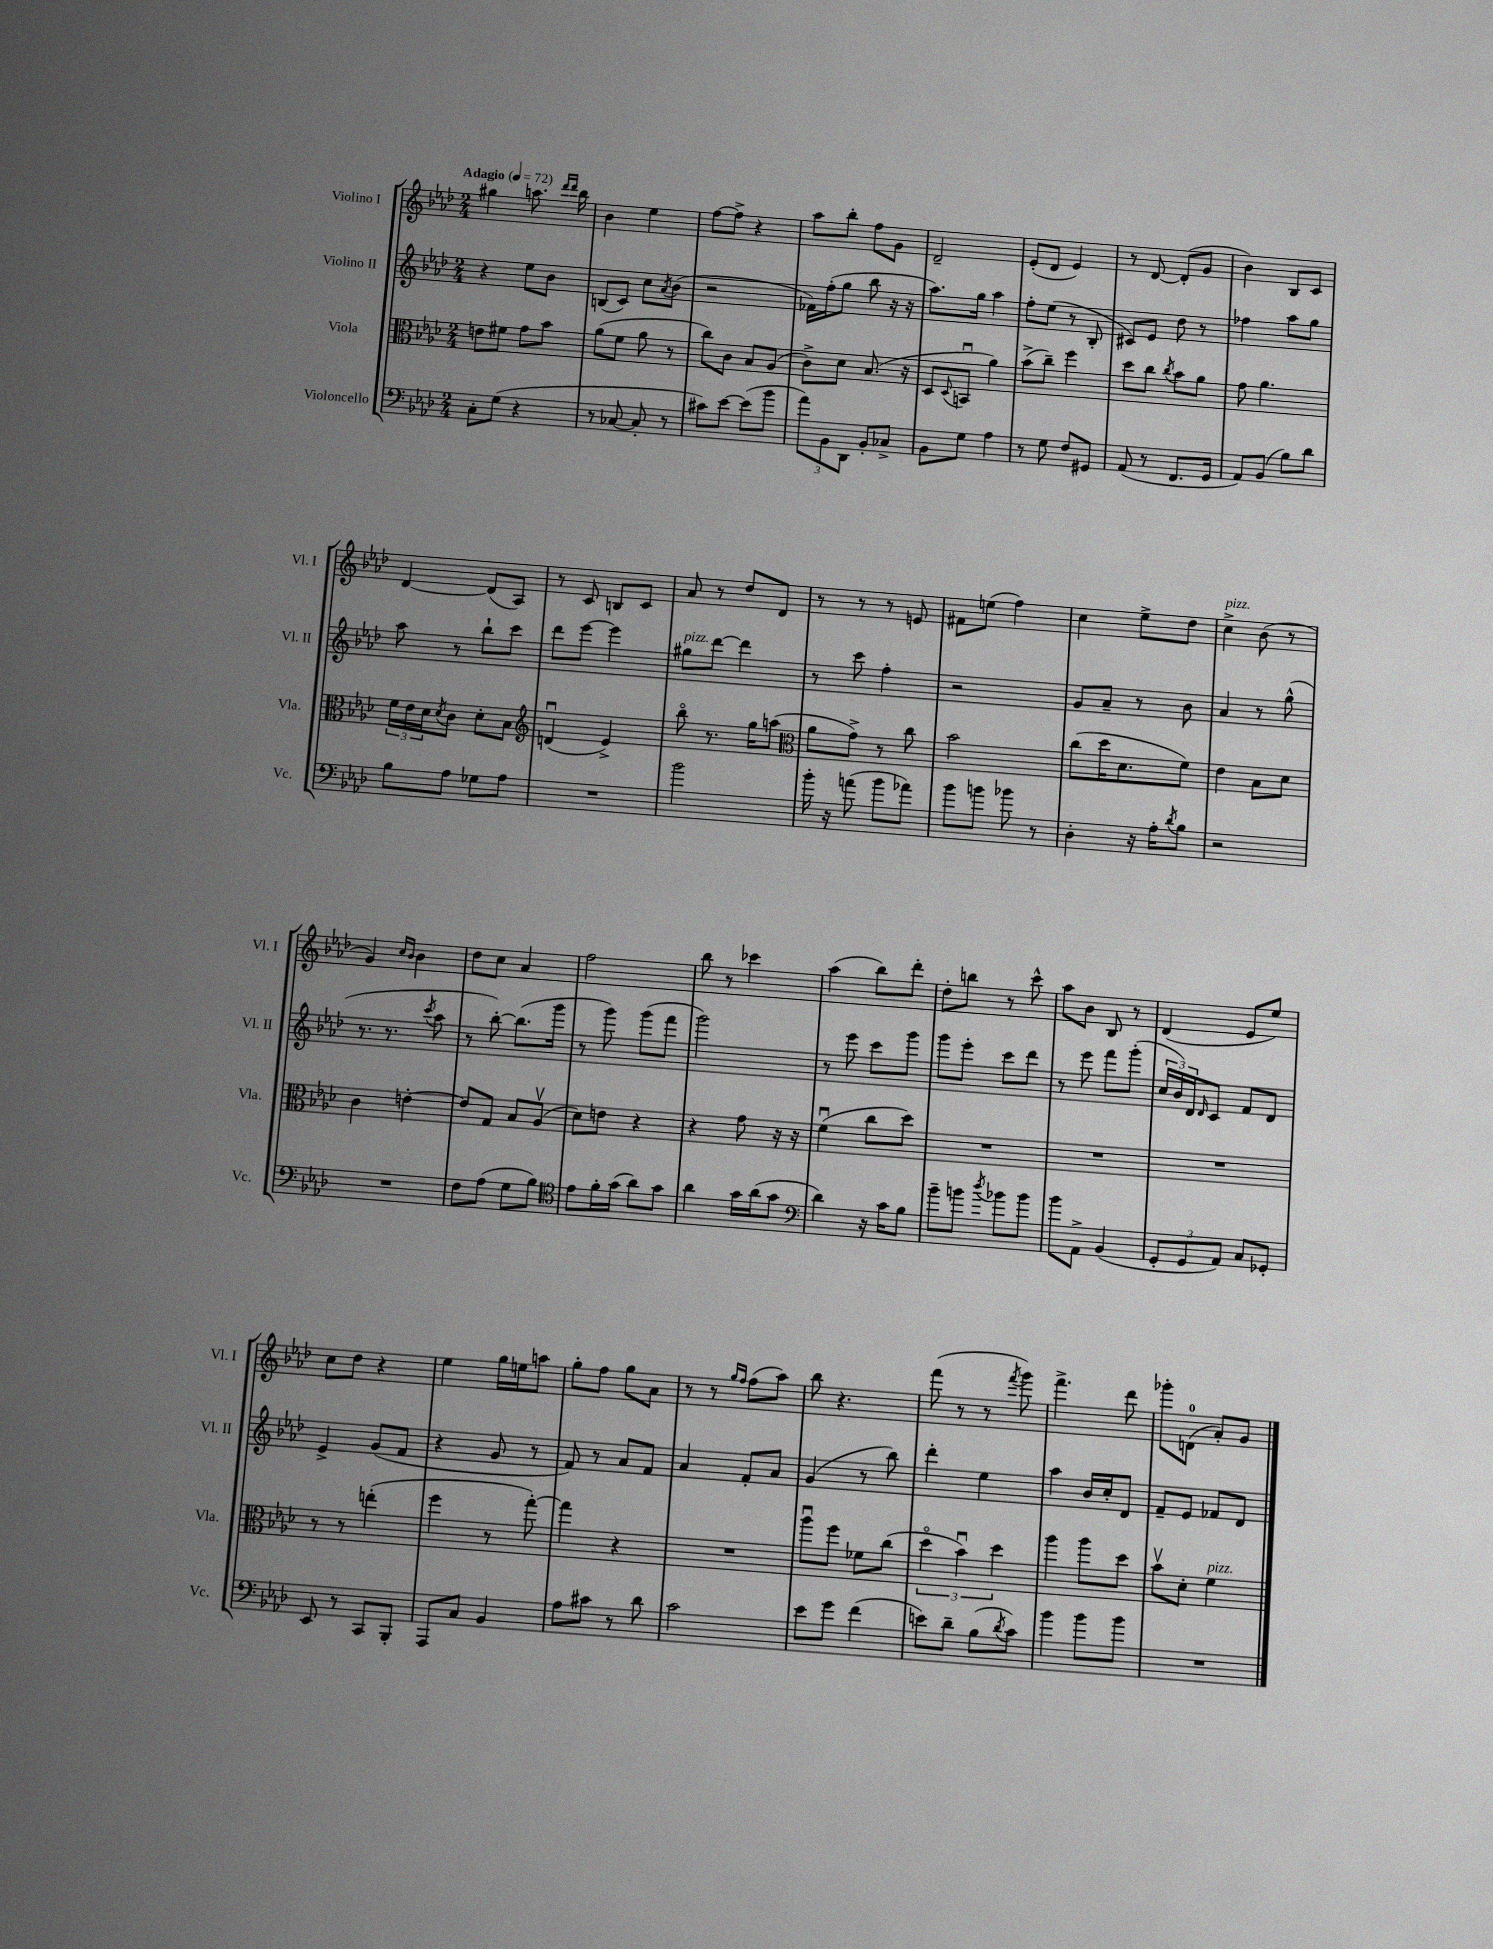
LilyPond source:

<<
\new StaffGroup <<
\new Staff = "s0" \with { instrumentName = "Violino I" shortInstrumentName = "Vl. I" } {
    \clef treble \key aes \major \numericTimeSignature \time 2/4 \tempo "Adagio" 4 = 72
    gis''4 a''8. \grace { des'''16 des'''16 } bes''16 |
    bes'4 ees''4 |
    f''8~ f''8-> r4 |
    aes''8 bes''8-. f''8 g'8 |
    des'2-- |
    ees'8-.( des'8 ees'4) |
    r8 des'8~ des'8-.( g'8 |
    bes'4) bes8 c'8 |
    des'4~ des'8( aes8) |
    r8 c'8 b8 c'8 |
    aes'8 r8 des''8 des'8 |
    r8 r8 r8 e'8 |
    fis'8 e''8( f''4) |
    c''4 ees''8-> des''8 |
    c''4->^\markup { \italic "pizz." } bes'8( r8 |
    g'4) \grace { c''16 bes'16 } bes'4 |
    des''8 c''8 aes'4 |
    f''2 |
    bes''8 r8 ces'''4 |
    aes''4( bes''8) des'''8-. |
    des''8-. b''8 r8 c'''8-^ |
    aes''8 bes'8 bes8 r8 |
    des'4( ees'8 ees''8) |
    c''8 des''8 r4 |
    ees''4 g''16 e''16 a''8 |
    g''8-. f''8 g''8 aes'8 |
    r8 r8 \grace { g''16 f''16 } f''8( aes''8) |
    bes''8 r4. |
    f'''8( r8 r8 \acciaccatura { f'''8 } g'''8) |
    f'''4.-> des'''8 |
    ges'''8-. d'8-0( aes'8-.) g'8 \bar "|." |
}
\new Staff = "s1" \with { instrumentName = "Violino II" shortInstrumentName = "Vl. II" } {
    \clef treble \key aes \major \numericTimeSignature \time 2/4
    r4 ees''8 bes'8 |
    b8( c'8) c''8 \acciaccatura { aes'8 } bes'8( |
    r2 |
    fes'16) f''16-.( g''8 bes''8 r16 r16 |
    aes''8.) g''16 aes''4 |
    f''8-. ees''8( r8 bes8-. |
    cis'8) ees'8 des''8 r8 |
    fes''4 aes''8 g''8 |
    aes''8 r8 bes''8-! c'''8 |
    des'''8 ees'''8~ ees'''4 |
    gis''8^\markup { \italic "pizz." } des'''8~ des'''4 |
    r8 c'''8 f''4-. |
    r2 |
    g'8 aes'8-- r8 bes'8 |
    aes'4 r8 g''8-^( |
    r8. r8. \acciaccatura { c'''8 } aes''8 |
    r8 bes''8~-.) bes''8.( g'''16 |
    r8 g'''8) g'''8( f'''8 |
    g'''2) |
    r8 ees'''8 c'''8 g'''8 |
    g'''8 ees'''8-. c'''8 des'''8 |
    r8 ees'''8 f'''8 g'''8-.( |
    \tuplet 3/2 { c''16 bes'16) des'16 } \grace { des'16 } c'8 f'8 des'8 |
    ees'4-> g'8( f'8 |
    r4 g'8 r8 |
    f'8) r8 aes'8 f'8 |
    aes'4 f'8-. aes'8 |
    g'4( r8 bes''8) |
    des'''4-. ees''4 |
    aes''4 bes'16 c''16-. des'8 |
    f'8-- ees'8 fes'8 des'8 \bar "|." |
}
\new Staff = "s2" \with { instrumentName = "Viola" shortInstrumentName = "Vla." } {
    \clef alto \key aes \major \numericTimeSignature \time 2/4
    e'8 fis'8 g'8 bes'8 |
    aes'8( f'8 aes'8 r8 |
    c''8) c'8 bes8 aes8( |
    c'8->) des'8 bes8.( r16 |
    des8 \appoggiatura { des8 } b,8\downbow aes'4) |
    bes'8->( c''8--) f''4 |
    des''8 c''8 \acciaccatura { c''8 } bes'8 aes'8 |
    g'8 aes'4. |
    \tuplet 3/2 { f'16 ees'16 des'16 } \acciaccatura { des'8 } c'8 des'8-. bes8 |
    \clef treble d'4\downbow( ees'4->) |
    bes''8\flageolet r8. g''16 a''8( |
    \clef alto aes'8 g'8->) r8 c''8 |
    bes'2 |
    c''8( des''16 des'8. f'8) |
    ees'4 bes8 des'8 |
    c'4 e'4~-. |
    e'8 g8 bes8 aes8\upbow( |
    des'8) e'8 r4 |
    r4 g'8 r16 r16 |
    f'4\downbow( c''8 des''8) |
    R2 |
    R2 |
    R2 |
    r8 r8 e''4-.( |
    f''4 r8 g''8~-.) |
    g''4 r4 |
    R2 |
    aes''8\downbow f''8 fes'8 c''8( |
    \tuplet 3/2 { des''4\flageolet bes'4\downbow) des''4 } |
    aes''4 aes''8 des''8 |
    bes'8\upbow des'8-. f'4^\markup { \italic "pizz." } \bar "|." |
}
\new Staff = "s3" \with { instrumentName = "Violoncello" shortInstrumentName = "Vc." } {
    \clef bass \key aes \major \numericTimeSignature \time 2/4
    c8-. g8( r4 |
    r8 ces8~ ces8-. r8 |
    cis'8) ees'8~ ees'8( bes'8 |
    \tuplet 3/2 { aes'8) bes,8 des,8 } bes,8-. ces8-> |
    bes,8 g8 aes4 |
    r8 g8 f8 gis,8 |
    aes,8( r8 f,8. g,16 |
    aes,8) bes,8( bes8) des'8 |
    bes8 aes8 ges8 aes8 |
    R2 |
    bes'2 |
    bes'16-. r16 a'8( bes'8 aes'8) |
    bes'8 b'8 bes'8 r8 |
    des4-. r16 aes16-. \acciaccatura { des'8 } bes8 |
    r2 |
    R2 |
    f8 aes8( g8 bes8) |
    \clef tenor ees'8 f'16-. g'16( aes'8) g'8 |
    aes'4 g'16 aes'16( g'8 |
    \clef bass des'4) r16 c'16 bes8 |
    bes'8-- b'8 \acciaccatura { des''8 } bes'8 bes'8 |
    bes'8 aes,8-> bes,4( |
    \tuplet 3/2 { g,8-. g,8 aes,8) } c8 ges,8-. |
    ees,8 r8 c,8 bes,,8-. |
    aes,,8 c8 bes,4 |
    aes8 cis'8 r8 des'8 |
    c'2 |
    ees'8 g'8 f'4( |
    e'8) des'8-- bes8( \acciaccatura { des'8 } c'8) |
    bes'4 bes'8 bes'8 |
    R2 \bar "|." |
}
>>
>>
\layout { \context { \Score \remove "Bar_number_engraver" } }
